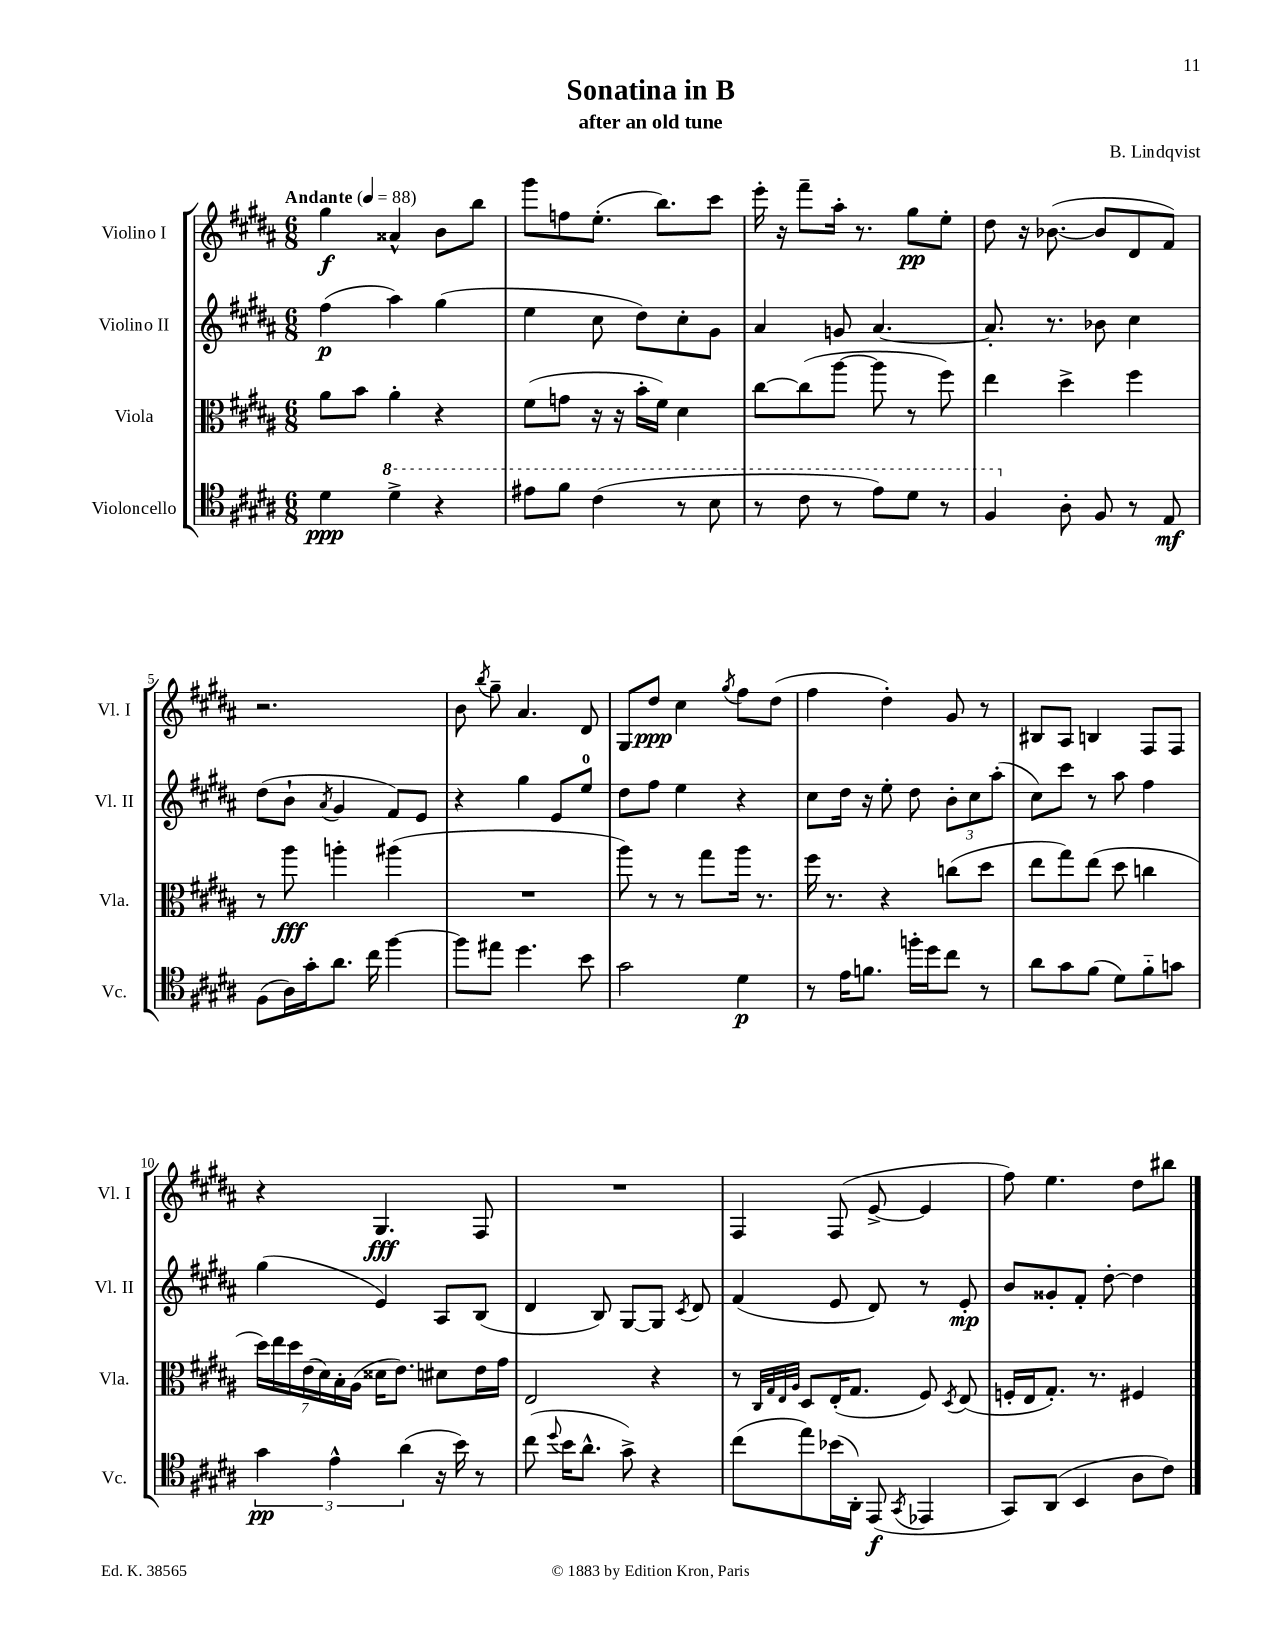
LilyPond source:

\header { title = "Sonatina in B" composer = "B. Lindqvist" subtitle = "after an old tune" }
<<
\new StaffGroup <<
\new Staff = "s0" \with { instrumentName = "Violino I" shortInstrumentName = "Vl. I" } {
    \clef treble \key b \major \numericTimeSignature \time 6/8 \tempo "Andante" 4 = 88
    \autoBeamOff gis''4\f aisis'4-^ b'8[ b''8] |
    gis'''8[ f''8 e''8.]-.( b''8.[) cis'''8] |
    e'''16-. r16 fis'''8[-- ais''16]-. r8. gis''8[\pp e''8]-. |
    dis''8 r16 bes'8.~( bes'8[ dis'8 fis'8]) |
    r2. |
    b'8 \acciaccatura { b''8 } gis''8-- ais'4. dis'8 |
    gis8[ dis''8]\ppp cis''4 \acciaccatura { gis''8 } fis''8[ dis''8]( |
    fis''4 dis''4-.) gis'8 r8 |
    bis8[ ais8] b4 fis8[ fis8] |
    r4 gis4.\fff fis8 |
    R2. |
    fis4 fis8( e'8~-> e'4 |
    fis''8) e''4. dis''8[ bis''8] \bar "|." |
}
\new Staff = "s1" \with { instrumentName = "Violino II" shortInstrumentName = "Vl. II" } {
    \clef treble \key b \major \numericTimeSignature \time 6/8
    \autoBeamOff fis''4\p( ais''4) gis''4( |
    e''4 cis''8 dis''8[) cis''8-. gis'8] |
    ais'4 g'8 ais'4.~ |
    ais'8.-. r8. bes'8 cis''4 |
    dis''8[( b'8]-! \acciaccatura { ais'8 } gis'4 fis'8[) e'8] |
    r4 gis''4 e'8[ e''8]-0 |
    dis''8[ fis''8] e''4 r4 |
    cis''8[ dis''16] r16 e''8-. dis''8 \tuplet 3/2 { b'8[-. cis''8 ais''8]-.( } |
    cis''8[) cis'''8] r8 ais''8 fis''4 |
    gis''4( e'4) ais8[ b8]( |
    dis'4 b8) gis8[~ gis8] \acciaccatura { cis'8 } dis'8 |
    fis'4( e'8 dis'8) r8 e'8-.\mp |
    b'8[ gisis'8-. fis'8]-. dis''8~-. dis''4 \bar "|." |
}
\new Staff = "s2" \with { instrumentName = "Viola" shortInstrumentName = "Vla." } {
    \clef alto \key b \major \numericTimeSignature \time 6/8
    \autoBeamOff ais'8[ b'8] ais'4-. r4 |
    fis'8[( g'8] r16 r16 b'16[-. fis'16]) dis'4 |
    cis''8[~ cis''8( ais''8]~ ais''8 r8 fis''8) |
    e''4 dis''4-> fis''4 |
    r8 ais''8\fff a''4-. ais''4( |
    R2. |
    ais''8) r8 r8 gis''8[ ais''16] r8. |
    fis''16 r8. r4 c''8[( dis''8] |
    e''8[ gis''8) e''8]( dis''8 c''4 |
    \tuplet 7/4 { dis''16[) e''16 dis''16 e'16( dis'16) b16-. ais16]( } disis'16[ e'8.]) dis'8[ e'16 gis'16] |
    e2 r4 |
    r8 \grace { cis32[ gis32 e32 ais32] } dis8[ e16-.( gis8.] fis8) \acciaccatura { dis8 } e8( |
    f16[-. e16 gis8.]-.) r8. fis4 \bar "|." |
}
\new Staff = "s3" \with { instrumentName = "Violoncello" shortInstrumentName = "Vc." } {
    \clef tenor \key b \major \numericTimeSignature \time 6/8
    \autoBeamOff dis'4\ppp \ottava #1 dis''4-> r4 |
    eis''8[ fis''8] cis''4( r8 b'8 |
    r8 cis''8 r8 e''8[) dis''8] r8 |
    fis'4 \ottava #0 ais8-. fis8 r8 e8\mf |
    fis8[( ais16) gis'16-. ais'8.] cis''16 fis''4~ |
    fis''8[ eis''8] dis''4. b'8 |
    gis'2 dis'4\p |
    r8 e'16[ f'8.] f''16[-. dis''16 cis''8] r8 |
    ais'8[ gis'8 fis'8]( dis'8[) fis'8-_ g'8] |
    \tuplet 3/2 { gis'4\pp e'4-^ ais'4( } r16 b'16) r8 |
    cis''8( \appoggiatura { dis''8 } b'16[ ais'8.]-^ gis'8->) r4 |
    cis''8[( e''8) bes'16( ais,16]-.) e,8\f( \acciaccatura { gis,8 } ees,4 |
    gis,8[) ais,8]( b,4 ais8[ cis'8]) \bar "|." |
}
>>
>>
